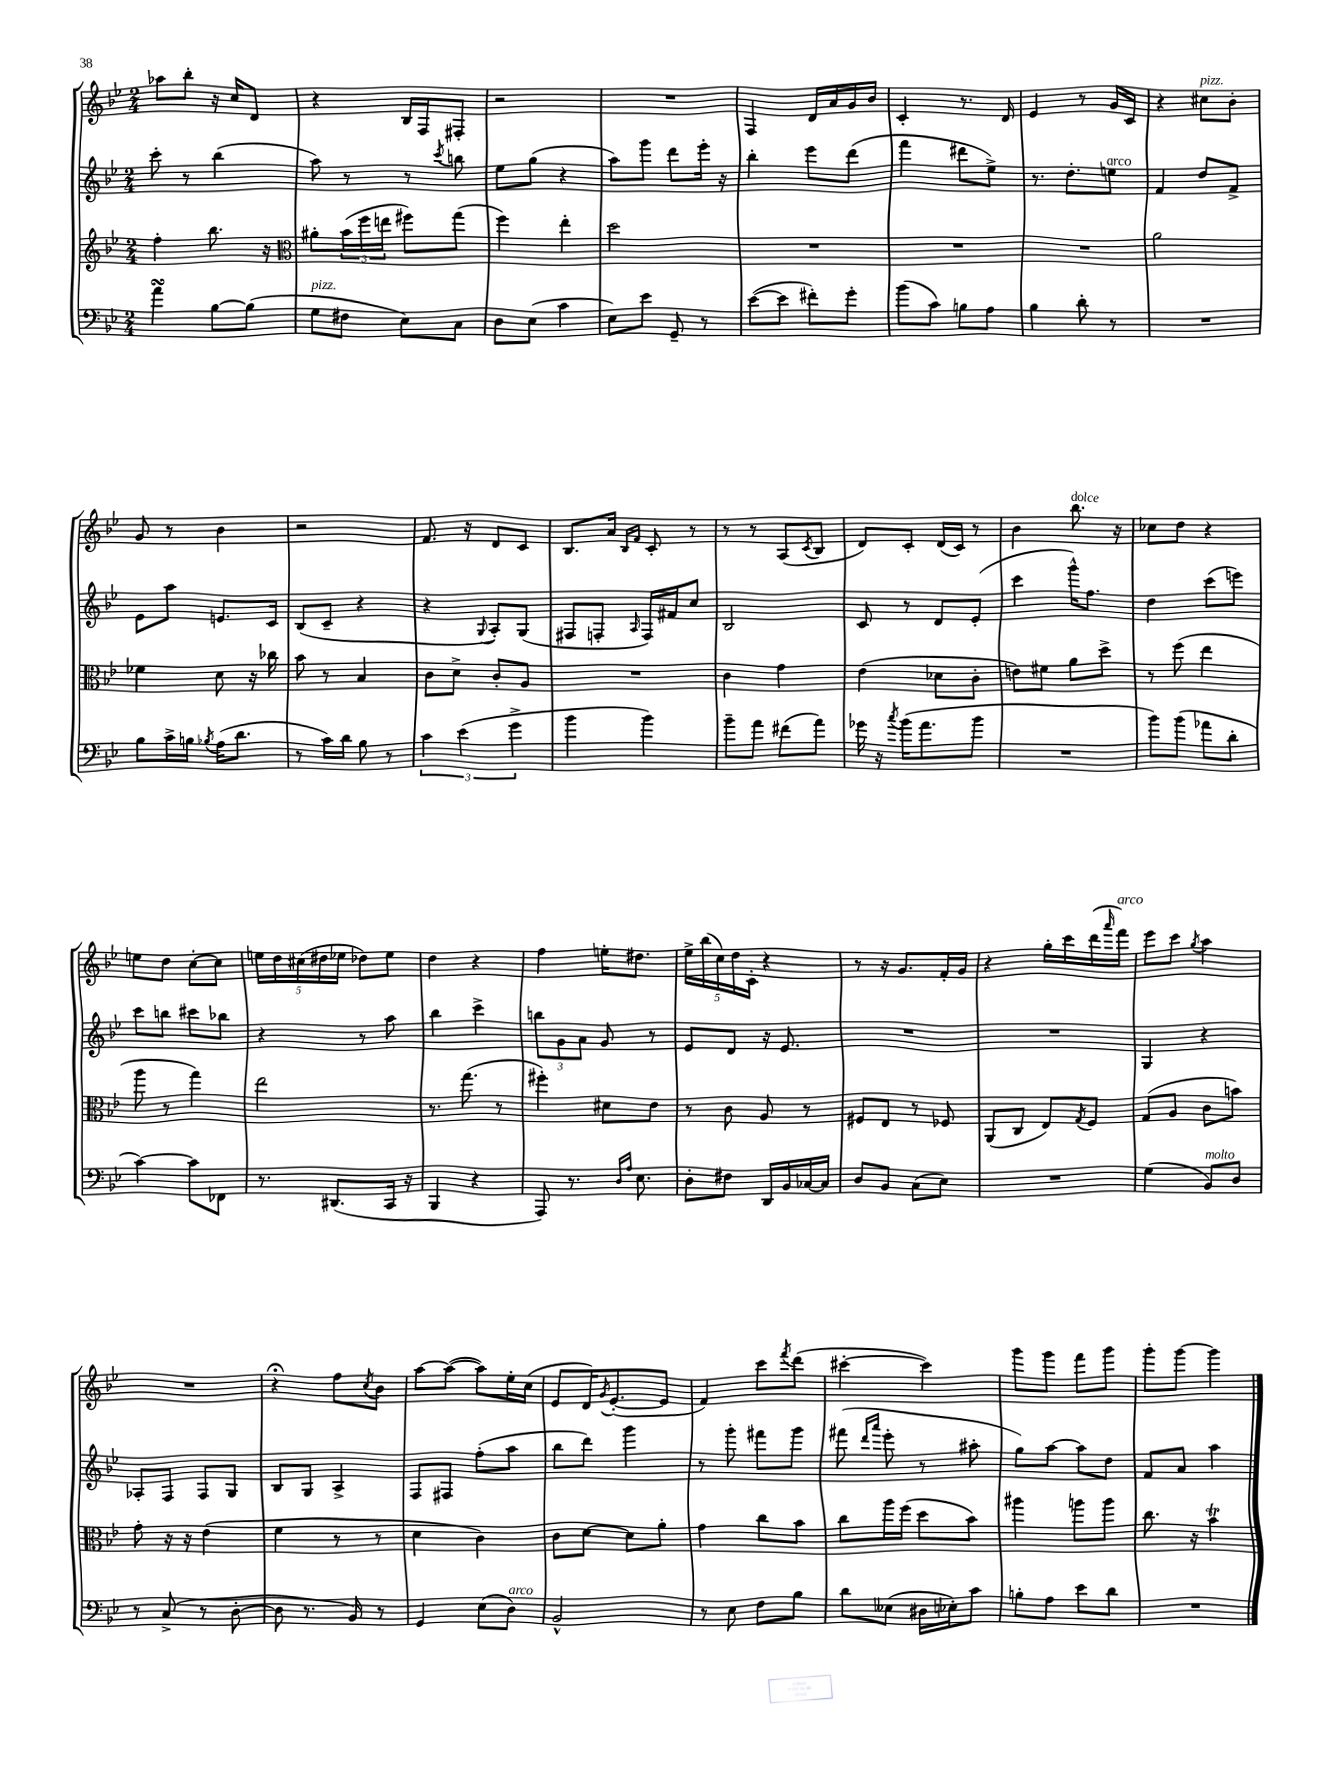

**kern	**kern	**kern	**kern
*staff4	*staff3	*staff2	*staff1
*clefF4	*clefG2	*clefG2	*clefG2
*k[b-e-]	*k[b-e-]	*k[b-e-]	*k[b-e-]
*M2/4	*M2/4	*M2/4	*M2/4
4a	4ff'	8ccc'	8aa-
.	.	8r	8bb-'
[8B-	8.bb-	(4bb-	16r
.	.	.	16cc
(8B-]	.	.	8d
.	16r	.	.
=	=	=	=
*	*clefC3	*	*
8G	8a#'	8aa)	4r
8F#	(24b-	8r	.
.	24ff	.	.
.	24ee	.	.
8E-)	8ff#)	8r	16B-
.	.	.	16F
.	.	8qccc	.
8C	(8gg	8bb	8F#'
=	=	=	=
8D	4ff)	8ee-	2r
(8E-	.	(8gg	.
4c	4ee-'	4r	.
=	=	=	=
8E-)	2dd	8aa)	2r
8e-	.	8ggg	.
8GG~	.	8ddd	.
8r	.	16eee-'	.
.	.	16r	.
=	=	=	=
([8e-	2r	4bb-'	4F
8e-]	.	.	.
8f#')	.	8eee-	16d
.	.	.	16a
8g'	.	(8ddd	16g
.	.	.	16b-
=	=	=	=
(8b-	2r	4fff	4c'
8c)	.	.	.
8B	.	8ddd#	8.r
8A	.	8ee-^)	.
.	.	.	16d
=	=	=	=
4B-	2r	8.r	4e-
.	.	8.dd'	.
8d'	.	.	8r
8r	.	8ee	16g
.	.	.	16c
=	=	=	=
2r	2a	4f	4r
.	.	8dd	8cc#
.	.	8f^	8b-'
=	=	=	=
8B-	4f-	8e-	8g
16c^	.	8aa	8r
16B	.	.	.
8qB-	.	.	.
(16A	8d	8.e	4b-
8.d	.	.	.
.	16r	.	.
.	16cc-	16c	.
=	=	=	=
8r	8b-	(8B-	2r
16c)	8r	8c~	.
16d	.	.	.
8B-	4B-	4r	.
8r	.	.	.
=	=	=	=
6c	8c	4r	8.f
.	8d^	.	.
(6e-	.	.	.
.	.	.	16r
.	.	8qqG	.
.	8c'	8A')	8d
6g^	.	.	.
.	8A	(8G	8c
=	=	=	=
4b-	2r	8F#	8.B-
.	.	8F'	.
.	.	.	16a
.	.	.	16qqB-
.	.	16qqA	16qqf
4b-)	.	16F)	8c'
.	.	16f#	.
.	.	8cc	8r
=	=	=	=
8b-~	4c	2B-	8r
8a	.	.	8r
(8f#	4g	.	(8A
.	.	.	8qc
8a)	.	.	8B-
=	=	=	=
16g-	(4e-	8c	8d)
16r	.	.	.
8qcc	.	.	.
(16b-	.	8r	8c'
8.a	.	.	.
.	8d-	8d	(16d
.	.	.	16c)
8b-	8c'	(8e-'	8r
=	=	=	=
2r	8e)	4ccc	4b-
.	8f#	.	.
.	8a	16ggg^^)	8.bb-
.	.	8.ff	.
.	8dd^	.	.
.	.	.	16r
=	=	=	=
8b-)	8r	4dd	8cc-
(8b-	(8ff	.	8dd
8a-	4ee-	(8ccc	4r
8d'	.	8eee)	.
=	=	=	=
[4c)	8aa	8ccc	8ee
.	8r	8bb	8dd
8c]	4gg)	8ccc#	[8cc'
8FF-	.	8bb-	8cc]
=	=	=	=
8.r	2ee-	4r	20ee
.	.	.	20dd
.	.	.	(20cc#
.	.	.	20dd#
(8.DD#	.	.	.
.	.	.	20ee-
.	.	8r	8dd-)
16CC	.	8aa	8ee-
16r	.	.	.
=	=	=	=
4BBB-	8.r	4bb-	4dd
.	(8.gg	.	.
4r	.	4ccc^	4r
.	8r	.	.
=	=	=	=
8AAA)	4ff#')	12bb	4ff
.	.	12g	.
8.r	.	.	.
.	.	12a	.
.	8d#	8g	16ee'
16qqD	.	.	.
16qqA	.	.	.
8.E-	.	.	8.dd#
.	8e-	8r	.
=	=	=	=
8D'	8r	8e-	20ee-^
.	.	.	(20bb-
.	.	.	20cc)
8F#	8c	8d	.
.	.	.	20dd
.	.	.	20c'
16DD	8A	16r	4r
16BB-	.	8.e-	.
[16C-	8r	.	.
16C-]	.	.	.
=	=	=	=
8D	8F#	2r	8r
8BB-	8E-	.	16r
.	.	.	8.g
(8C	8r	.	.
8E-)	8F-	.	16f'
.	.	.	16g
=	=	=	=
2r	(8AA	2r	4r
.	8C	.	.
.	8E-)	.	16gg'
.	.	.	16ccc
.	8qG	.	.
.	8F	.	(16ddd
.	.	.	16qqaaa
.	.	.	16fff)
=	=	=	=
(4G	(8G	4G	8eee-
.	8A	.	8ccc
.	.	.	8qgg
8BB-)	8c	4r	4aa
8D	8b)	.	.
=	=	=	=
8r	8g'	8A-'	2r
(8C^	16r	8F	.
.	16r	.	.
8r	(4e-	8F	.
[8D'	.	8G	.
=	=	=	=
8D]	4f	8B-	4r;
8.r	.	8G	.
.	8r	4A^	8ff
16BB-)	.	.	.
.	.	.	8qcc
8r	8r	.	8b-
=	=	=	=
4GG	4d	8F	[8aa
.	.	8F#	(8aa_
(8E-	4c)	(8ff'	8aa])
8D)	.	8aa	16ee-'
.	.	.	(16cc
=	=	=	=
2BB-^^	8c	8bb-	8e-
.	[8d	8ddd)	16d)
.	.	.	8qg
.	.	.	([8.e-'
.	8d]	4ggg	.
.	8a'	.	8e-]
=	=	=	=
8r	4g	8r	4f)
8E-	.	8ggg'	.
8F	8cc	8fff#	8ccc
.	.	.	8qfff
8B-	8b-	8ggg	(8ddd
=	=	=	=
8d	8cc	(8fff#	[4ccc#'
.	.	16qqddd	.
.	.	16qqaaa	.
(8E--	16aa	8eee-'	.
.	(16ff	.	.
16D#	8dd	8r	4ccc#])
16E-')	.	.	.
8c	8b-)	8aa#'	.
=	=	=	=
8B'	4aa#	8gg)	8ggg
8A	.	[8aa	8ggg
8e-	8aa	8aa]	8fff
8d	8aa	8dd	8ggg
=	=	=	=
2r	8.cc	8f	8ggg'
.	.	8a	[8ggg
.	16r	.	.
.	4b-	4aa	4ggg]
==	==	==	==
*-	*-	*-	*-
